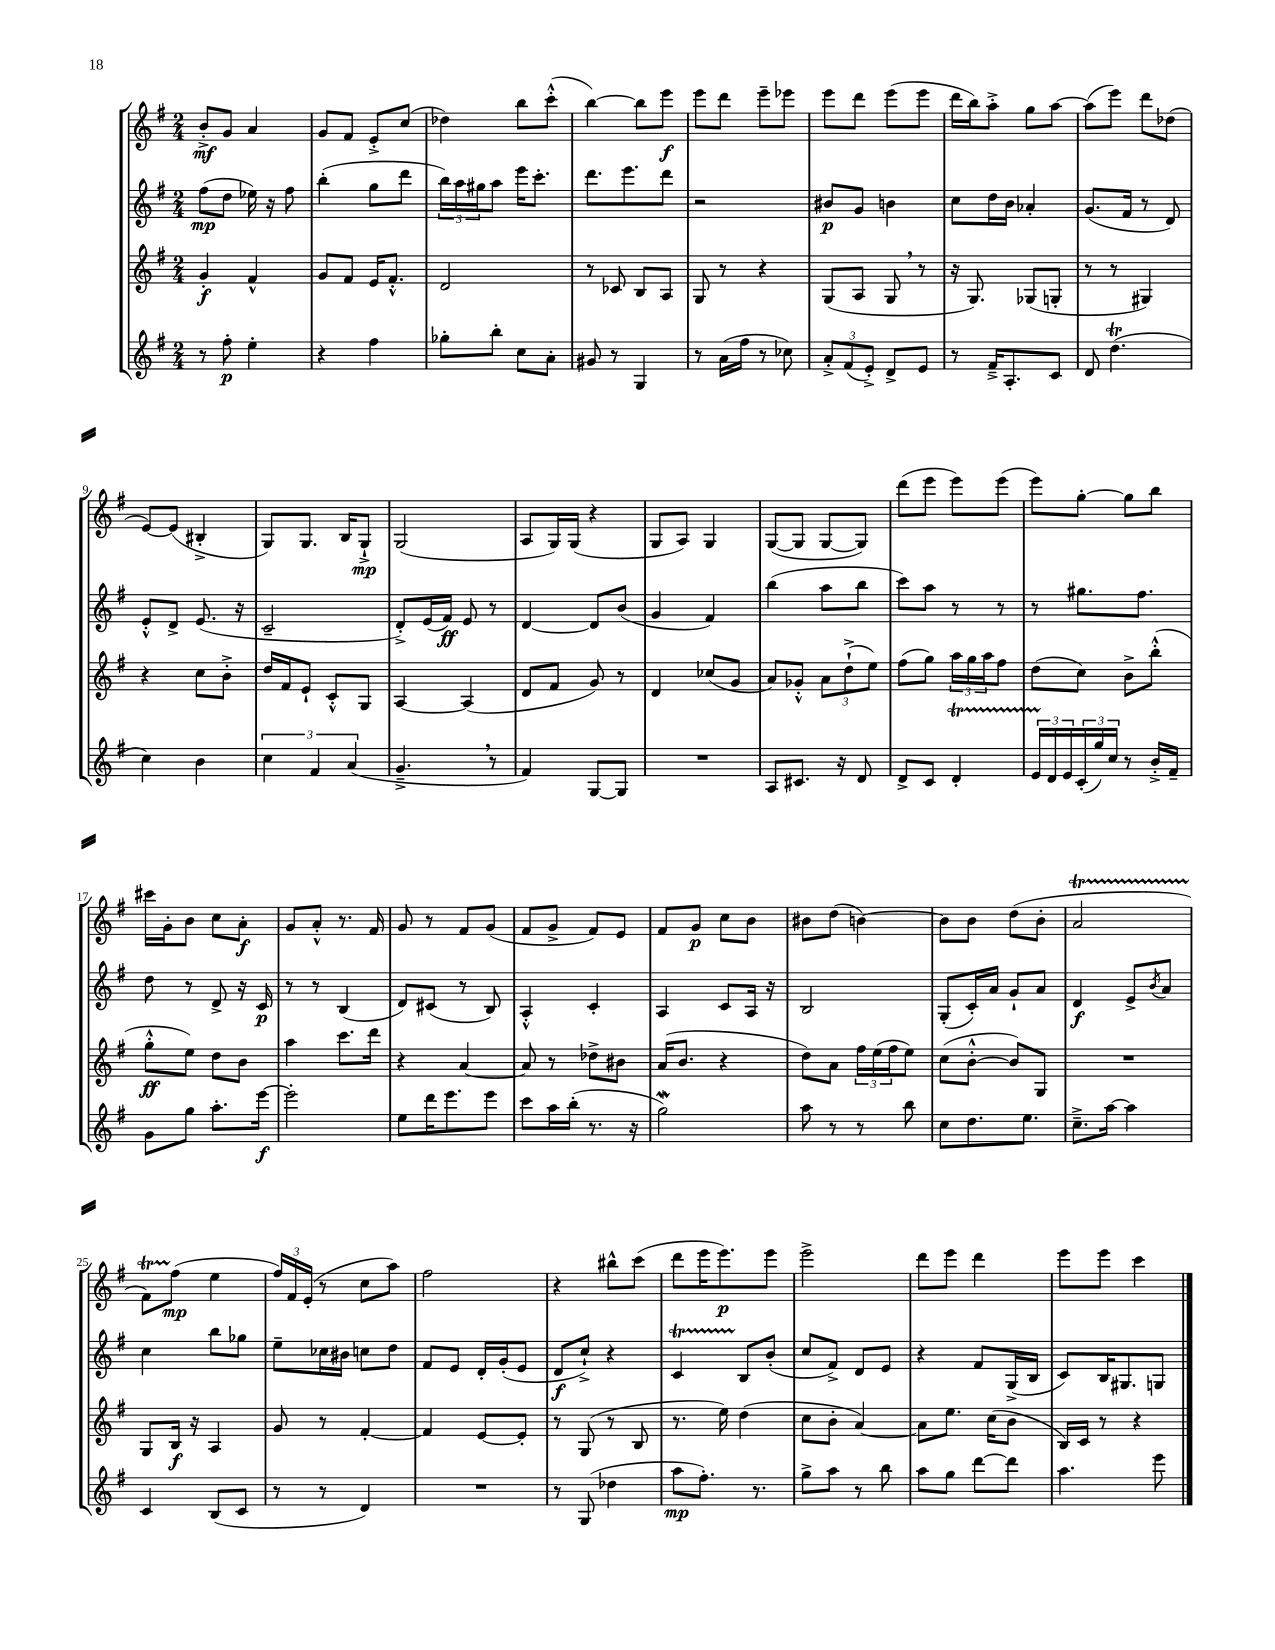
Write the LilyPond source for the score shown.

<<
\new StaffGroup <<
\new Staff = "s0" {
    \clef treble \key g \major \numericTimeSignature \time 2/4
    b'8-.->\mf g'8 a'4 |
    g'8 fis'8 e'8-.-> c''8( |
    des''4) b''8 c'''8-.-^( |
    b''4~) b''8 e'''8\f |
    e'''8 d'''8 e'''8-- ees'''8 |
    e'''8 d'''8 e'''8( e'''8 |
    d'''16 b''16) a''8-.-> g''8 a''8~ |
    a''8( e'''8) d'''8 des''8( |
    e'8~) e'8( bis4-.-> |
    g8) g8. b16 g8-!->\mp |
    g2( |
    a8 g16) g16( r4 |
    g8 a8) g4 |
    g8~( g8 g8~ g8) |
    d'''8( e'''8 e'''8) e'''8( |
    e'''8) g''8~-. g''8 b''8 |
    cis'''16 g'16-. b'8 c''8 a'8-.\f |
    g'8 a'8-.-^ r8. fis'16 |
    g'8 r8 fis'8 g'8( |
    fis'8 g'8-> fis'8) e'8 |
    fis'8 g'8\p c''8 b'8 |
    bis'8 d''8( b'4~) |
    b'8 b'8 d''8( b'8-. |
    a'2\startTrillSpan |
    fis'8) fis''8\stopTrillSpan\mp( e''4 |
    \tuplet 3/2 { fis''16) fis'16 e'16-.( } r8 c''8 a''8) |
    fis''2 |
    r4 bis''8-^ c'''8( |
    d'''8 e'''16 e'''8.\p) e'''8 |
    e'''2-> |
    d'''8 e'''8 d'''4 |
    e'''8 e'''8 c'''4 \bar "|." |
}
\new Staff = "s1" {
    \clef treble \key g \major \numericTimeSignature \time 2/4
    fis''8\mp( d''8 ees''16) r16 fis''8 |
    b''4-.( g''8 d'''8 |
    \tuplet 3/2 { b''16) a''16 gis''16 } a''8 e'''16 c'''8.-. |
    d'''8. e'''8. d'''8 |
    r2 |
    bis'8\p g'8 b'4 |
    c''8 d''16 b'16 aes'4-. |
    g'8.( fis'16 r8 d'8) |
    e'8-.-^ d'8-> e'8.( r16 |
    c'2-- |
    d'8-.->) e'16( fis'16\ff) e'8 r8 |
    d'4~ d'8 b'8( |
    g'4 fis'4) |
    b''4( a''8 b''8 |
    c'''8) a''8 r8 r8 |
    r8 gis''8. fis''8. |
    d''8 r8 d'8-> r16 c'16\p |
    r8 r8 b4( |
    d'8) cis'8( r8 b8) |
    a4-.-^ c'4-. |
    a4 c'8 a16 r16 |
    b2 |
    g8-.( c'16-.) a'16 g'8-! a'8 |
    d'4\f e'8-> \acciaccatura { b'8 } a'8 |
    c''4 b''8 ges''8 |
    e''8-- ces''16 bis'16 c''8 d''8 |
    fis'8 e'8 d'16-. g'16-.( e'8 |
    d'8\f c''8-!->) r4 |
    c'4\startTrillSpan b8\stopTrillSpan b'8-.( |
    c''8 fis'8->) d'8 e'8 |
    r4 fis'8 g16->( b16 |
    c'8) b16 gis8. g8 \bar "|." |
}
\new Staff = "s2" {
    \clef treble \key g \major \numericTimeSignature \time 2/4
    g'4-.\f fis'4-^ |
    g'8 fis'8 e'16 fis'8.-.-^ |
    d'2 |
    r8 ces'8 b8 a8 |
    g8 r8 r4 |
    g8( a8 g8 \breathe r8 |
    r16 g8.) ges8( g8-. |
    r8 r8 gis4) |
    r4 c''8 b'8-.-> |
    d''16 fis'16 e'8-! c'8-.-^ g8 |
    a4~ a4( |
    d'8 fis'8 g'8) r8 |
    d'4 ces''8( g'8 |
    a'8) ges'8-.-^ \tuplet 3/2 { a'8 d''8-!->( e''8) } |
    fis''8( g''8) \tuplet 3/2 { a''16 g''16 a''16 } fis''8 |
    d''8( c''8) b'8-> b''8-.-^( |
    g''8-.-^\ff e''8) d''8 b'8 |
    a''4 c'''8. d'''16 |
    r4 a'4~ |
    a'8 r8 des''8-> bis'8 |
    a'16( b'8. r4 |
    d''8) a'8 \tuplet 3/2 { fis''16 e''16( fis''16 } e''8) |
    c''8( b'8~-.-^ b'8) g8 |
    R2 |
    g8 b16\f r16 a4 |
    g'8 r8 fis'4~-. |
    fis'4 e'8~ e'8-. |
    r8 g8( r8 b8 |
    r8. e''16) d''4( |
    c''8 b'8-. a'4~) |
    a'8 e''8. c''16( b'8 |
    b16) c'16 r8 r4 \bar "|." |
}
\new Staff = "s3" {
    \clef treble \key g \major \numericTimeSignature \time 2/4
    r8 fis''8-.\p e''4-. |
    r4 fis''4 |
    ges''8-. b''8-. c''8 a'8-. |
    gis'8 r8 g4 |
    r8 a'16( fis''16 r8 ces''8) |
    \tuplet 3/2 { a'8-.-> fis'8( e'8-.->) } d'8-> e'8 |
    r8 fis'16---> a8.-. c'8 |
    d'8 d''4.\trill( |
    c''4) b'4 |
    \tuplet 3/2 { c''4 fis'4 a'4( } |
    g'4.---> \breathe r8 |
    fis'4) g8~ g8 |
    R2 |
    a8 cis'8. r16 d'8 |
    d'8-> c'8 d'4-.\startTrillSpan |
    \tuplet 3/2 { e'16 d'16\stopTrillSpan e'16 } \tuplet 3/2 { c'16-.( g''16) c''16 } r8 b'16-.-> fis'16-- |
    g'8 g''8 a''8.-. e'''16~\f |
    e'''2-. |
    e''8 d'''16 e'''8. e'''8 |
    c'''8 a''16 b''16-.( r8. r16 |
    g''2\mordent) |
    a''8 r8 r8 b''8 |
    c''8 d''8. e''8. |
    c''8.---> a''16~ a''4 |
    c'4 b8( c'8 |
    r8 r8 d'4) |
    R2 |
    r8 g8( des''4 |
    a''8\mp fis''8.-.) r8. |
    g''8-> a''8 r8 b''8 |
    a''8 g''8 d'''8~ d'''8 |
    a''4. e'''8 \bar "|." |
}
>>
>>
